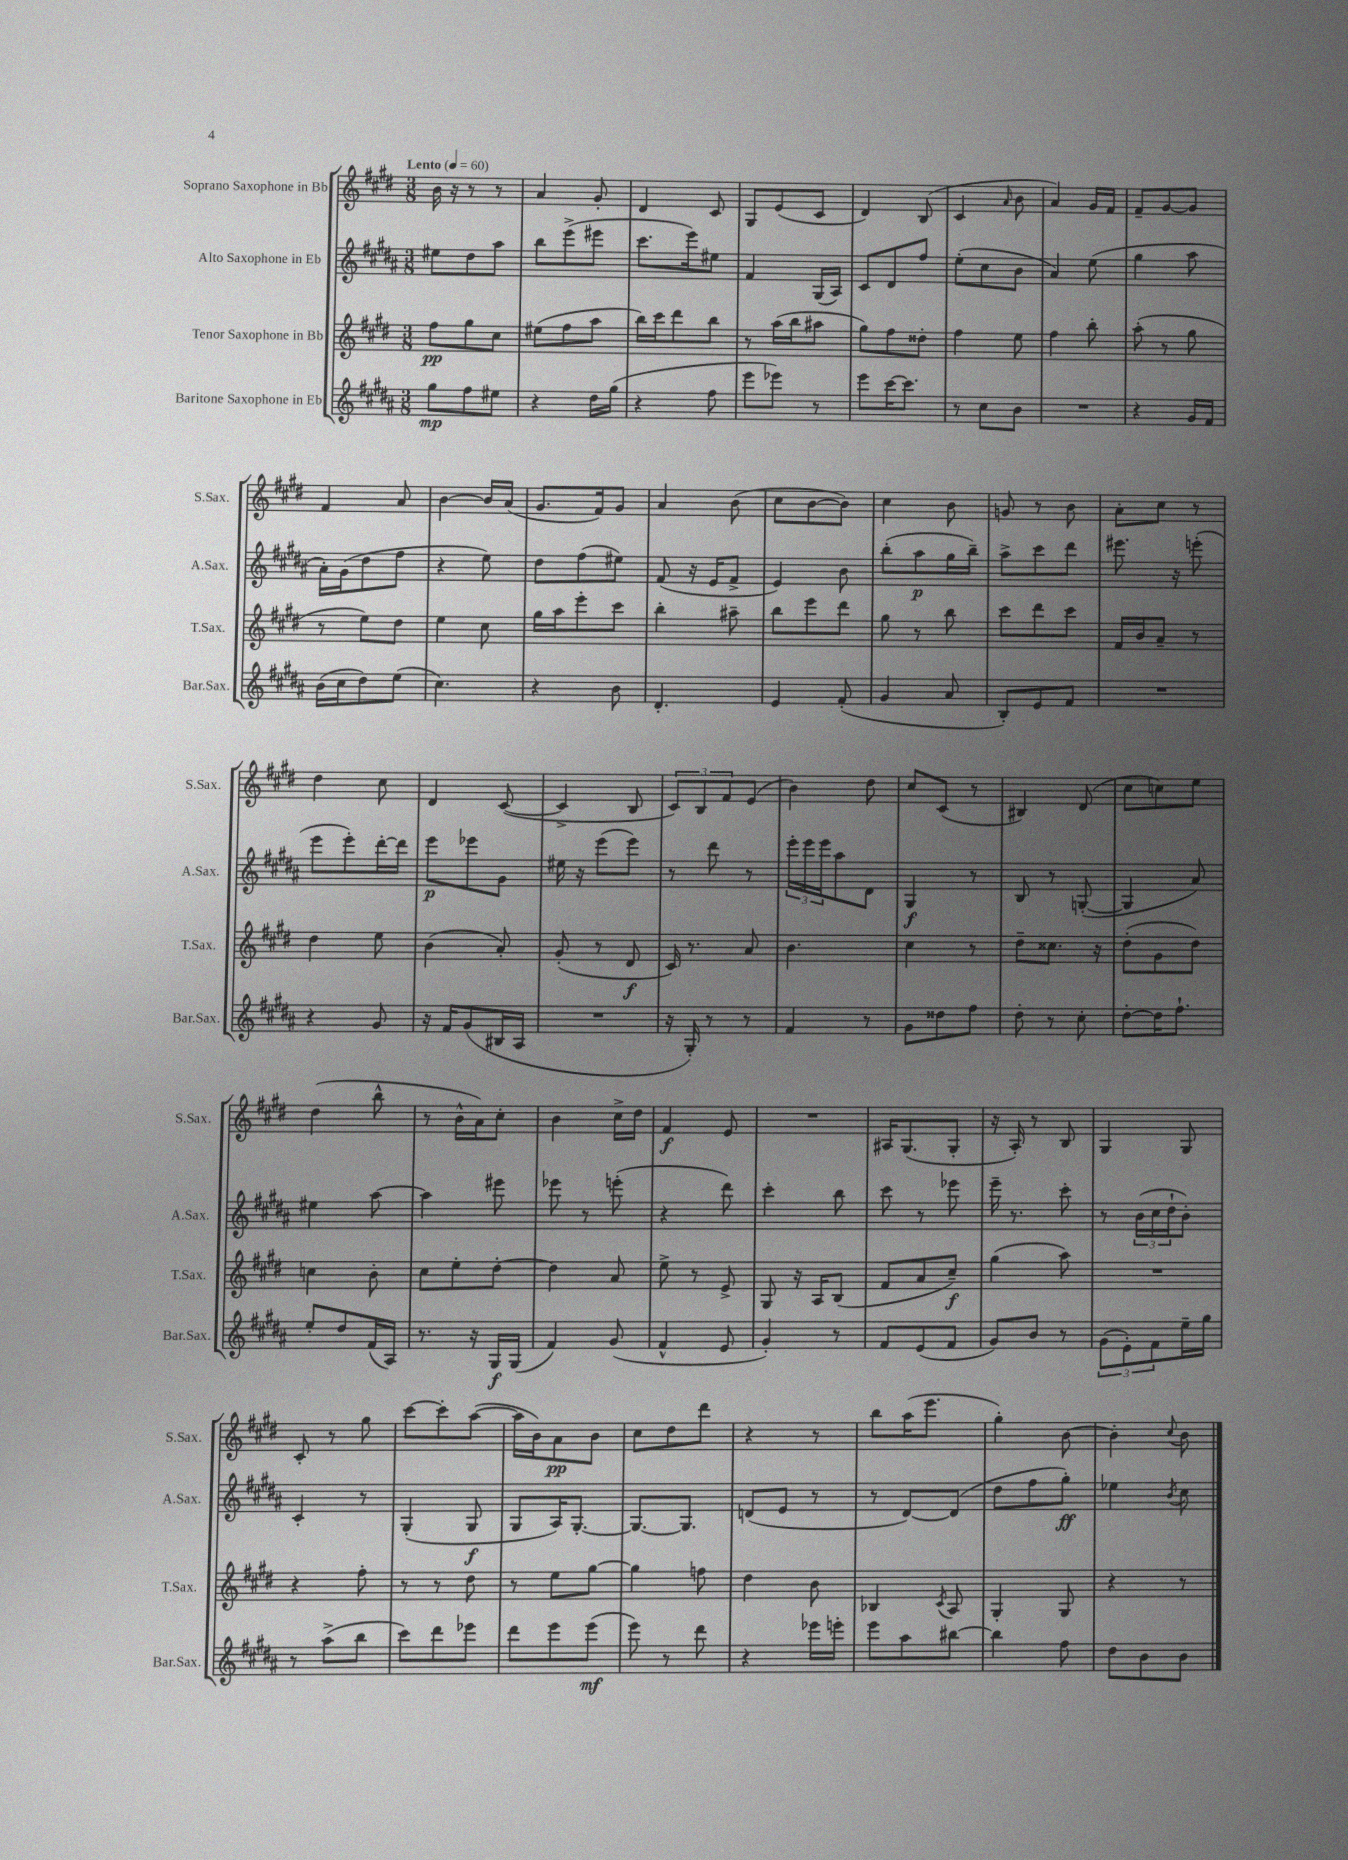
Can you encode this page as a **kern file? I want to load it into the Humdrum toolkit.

**kern	**kern	**kern	**kern
*staff4	*staff3	*staff2	*staff1
*clefG2	*clefG2	*clefG2	*clefG2
*k[f#c#g#d#a#]	*k[f#c#g#d#]	*k[f#c#g#d#a#]	*k[f#c#g#d#]
*M3/8	*M3/8	*M3/8	*M3/8
*MM60	*MM60	*MM60	*MM60
8gg#	8ff#	8ee#	16b
.	.	.	16r
8ff#	8gg#	8dd#	8r
8ee#	8cc#	8aa#	8r
=	=	=	=
4r	(8ee#	8bb	4a
.	8ff#	(8eee^	.
16dd#	8aa	8eee#	8g#'
(16gg#	.	.	.
=	=	=	=
4r	16bb)	8.ccc#	4d#
.	16ccc#	.	.
.	8ddd#	.	.
.	.	16eee)	.
8ff#	8bb	8ee#	8c#
=	=	=	=
8eee	8r	4f#	8G#
8eee-)	(16aa	.	(8e
.	16bb	.	.
8r	8aa#	(16G#	8c#
.	.	16A#)	.
=	=	=	=
8eee	8gg#)	8c#	4d#)
[16ccc#	8ff#	8d#	.
8.ccc#]	.	.	.
.	8dd##'	8ff#	(8B
=	=	=	=
8r	4ff#	(8ee'	4c#
8cc#	.	8cc#	.
.	.	.	16qqa
8b	8ee	8b	8b
=	=	=	=
4.r	4ff#	4a#)	4a)
.	8bb'	(8ee	16g#
.	.	.	16f#
=	=	=	=
4r	(8aa'	4gg#	8f#~
.	8r	.	[8g#
16g#	8gg#	8aa#	8g#]
16f#	.	.	.
=	=	=	=
(16b	8r	16a#')	4f#
16cc#	.	(16g#	.
8dd#)	8ee)	8dd#	.
(8ee	8dd#	8ff#	8a
=	=	=	=
4.cc#)	4ee	4r	[4b
.	8cc#	8ee)	16b]
.	.	.	(16a
=	=	=	=
4r	16gg#	8dd#	8.g#
.	16aa	.	.
.	8eee'	(8ff#	.
.	.	.	16f#)
8b	8ccc#	8ee#)	8g#
=	=	=	=
4.d#'	4bb'	(8f#	4a
.	.	16r	.
.	.	16e	.
.	8aa#~	8f#^	(8b
=	=	=	=
4e	8bb	4e)	8cc#
.	8eee	.	[8b
(8f#'	8ddd#	8b	8b])
=	=	=	=
4g#	8gg#	(8bb'	4cc#
.	8r	8aa#	.
8a#	8bb	16gg#	8b
.	.	16bb~)	.
=	=	=	=
8B')	8ccc#	8aa#^	8g
8e	8ddd#	8ccc#	8r
8f#	8ccc#	8ddd#	8b
=	=	=	=
4.r	16f#	8.eee#	8a'
.	16b	.	.
.	8a~	.	8cc#
.	.	16r	.
.	8r	(8eee'	8r
=	=	=	=
4r	4dd#	8eee	4dd#
.	.	8eee')	.
8g#	8ee	[16ddd#'	8cc#
.	.	16ddd#]	.
=	=	=	=
16r	(4b	8eee	4d#
16f#	.	.	.
(8g#	.	8eee-	.
16B#	8a')	8g#	([8c#
16A#	.	.	.
=	=	=	=
4.r	(8g#'	16ee#	4c#^]
.	.	16r	.
.	8r	(8eee	.
.	8d#	8eee)	8B
=	=	=	=
16r	16c#)	8r	12c#)
16G#')	8.r	.	.
.	.	.	12B
8r	.	8ddd#	.
.	.	.	12f#
8r	8a	8r	(8e
=	=	=	=
4f#	4.b	24eee'	4b)
.	.	24eee	.
.	.	24eee	.
.	.	8aa#	.
8r	.	8d#	8dd#
=	=	=	=
8g#	4cc#	4G#	8cc#
8dd##	.	.	(8c#
8ff#	8r	8r	8r
=	=	=	=
8dd#'	8dd#~	8B	4B#)
8r	8.cc##	8r	.
8cc#'	.	([8G'	(8d#
.	16r	.	.
=	=	=	=
[8dd#'	(8dd#'	4G]	8cc#
16dd#]	8g#	.	8cc)
8.ff#`	.	.	.
.	8dd#)	8a#)	8ee
=	=	=	=
8ee'	4cc	4ee#	(4dd#
8dd#	.	.	.
(16f#	8b'	[8aa#	8bb^^
16A#)	.	.	.
=	=	=	=
8.r	8cc#	4aa#]	8r
.	8ee'	.	16b^^
16r	.	.	16a)
16G#	[8dd#'	8eee#	8cc#'
(16G#	.	.	.
=	=	=	=
4f#)	4dd#]	8eee-	4b
.	.	8r	.
(8g#	8a	(8eee'	16cc#^
.	.	.	16dd#
=	=	=	=
4f#^^	8ee^	4r	4f#
.	8r	.	.
8e	8e^	8ddd#)	8e
=	=	=	=
4g#')	8G#	4ccc#'	4.r
.	16r	.	.
.	16A	.	.
8r	(8B	8bb	.
=	=	=	=
8f#	8f#	8ccc#	16A#
.	.	.	(8.G#
(8e	8a	8r	.
8f#	8cc#~)	8eee-	8G#'
=	=	=	=
8g#)	(4gg#	16eee~	16r
.	.	8.r	16A')
8b	.	.	8r
8r	8aa)	8ccc#'	8B
=	=	=	=
(12g#	4.r	8r	4G#
12e')	.	.	.
.	.	(24b	.
12f#	.	24cc#	.
.	.	24dd#`	.
16ee~	.	8b')	8G#
16gg#	.	.	.
=	=	=	=
8r	4r	4c#'	8c#'
(8aa#^	.	.	8r
8bb	8ff#'	8r	8gg#
=	=	=	=
8ccc#)	8r	(4G#'	[8ccc#
8ddd#	8r	.	8ccc#']
8eee-	8dd#	8G#	([8aa
=	=	=	=
8ddd#	8r	8G#	16aa]
.	.	.	16b)
8eee	8ee	16A#)	8a
.	.	[8.G#'	.
(8eee	[8gg#	.	8b
=	=	=	=
8eee)	4gg#]	8.G#_	8cc#
8r	.	.	8dd#
.	.	8.G#]	.
8ddd#	8ff	.	8ddd#
=	=	=	=
4r	4dd#	(8d	4r
.	.	8e	.
16eee-	8b	8r	8r
16eee'	.	.	.
=	=	=	=
8eee	4B-	8r	8bb
8aa#	.	[8d#)	(16aa
.	.	.	8.eee
.	8qc#	.	.
[8bb#	8A	(8d#]	.
=	=	=	=
4bb#]	4G#'	8dd#	4gg#')
.	.	8ff#	.
8ff#	8G#	8gg#')	[8b
=	=	=	=
8dd#	4r	4ee-	4b']
8b	.	.	.
.	.	8qb	8qqcc#
8b	8r	8cc#	8b
==	==	==	==
*-	*-	*-	*-
